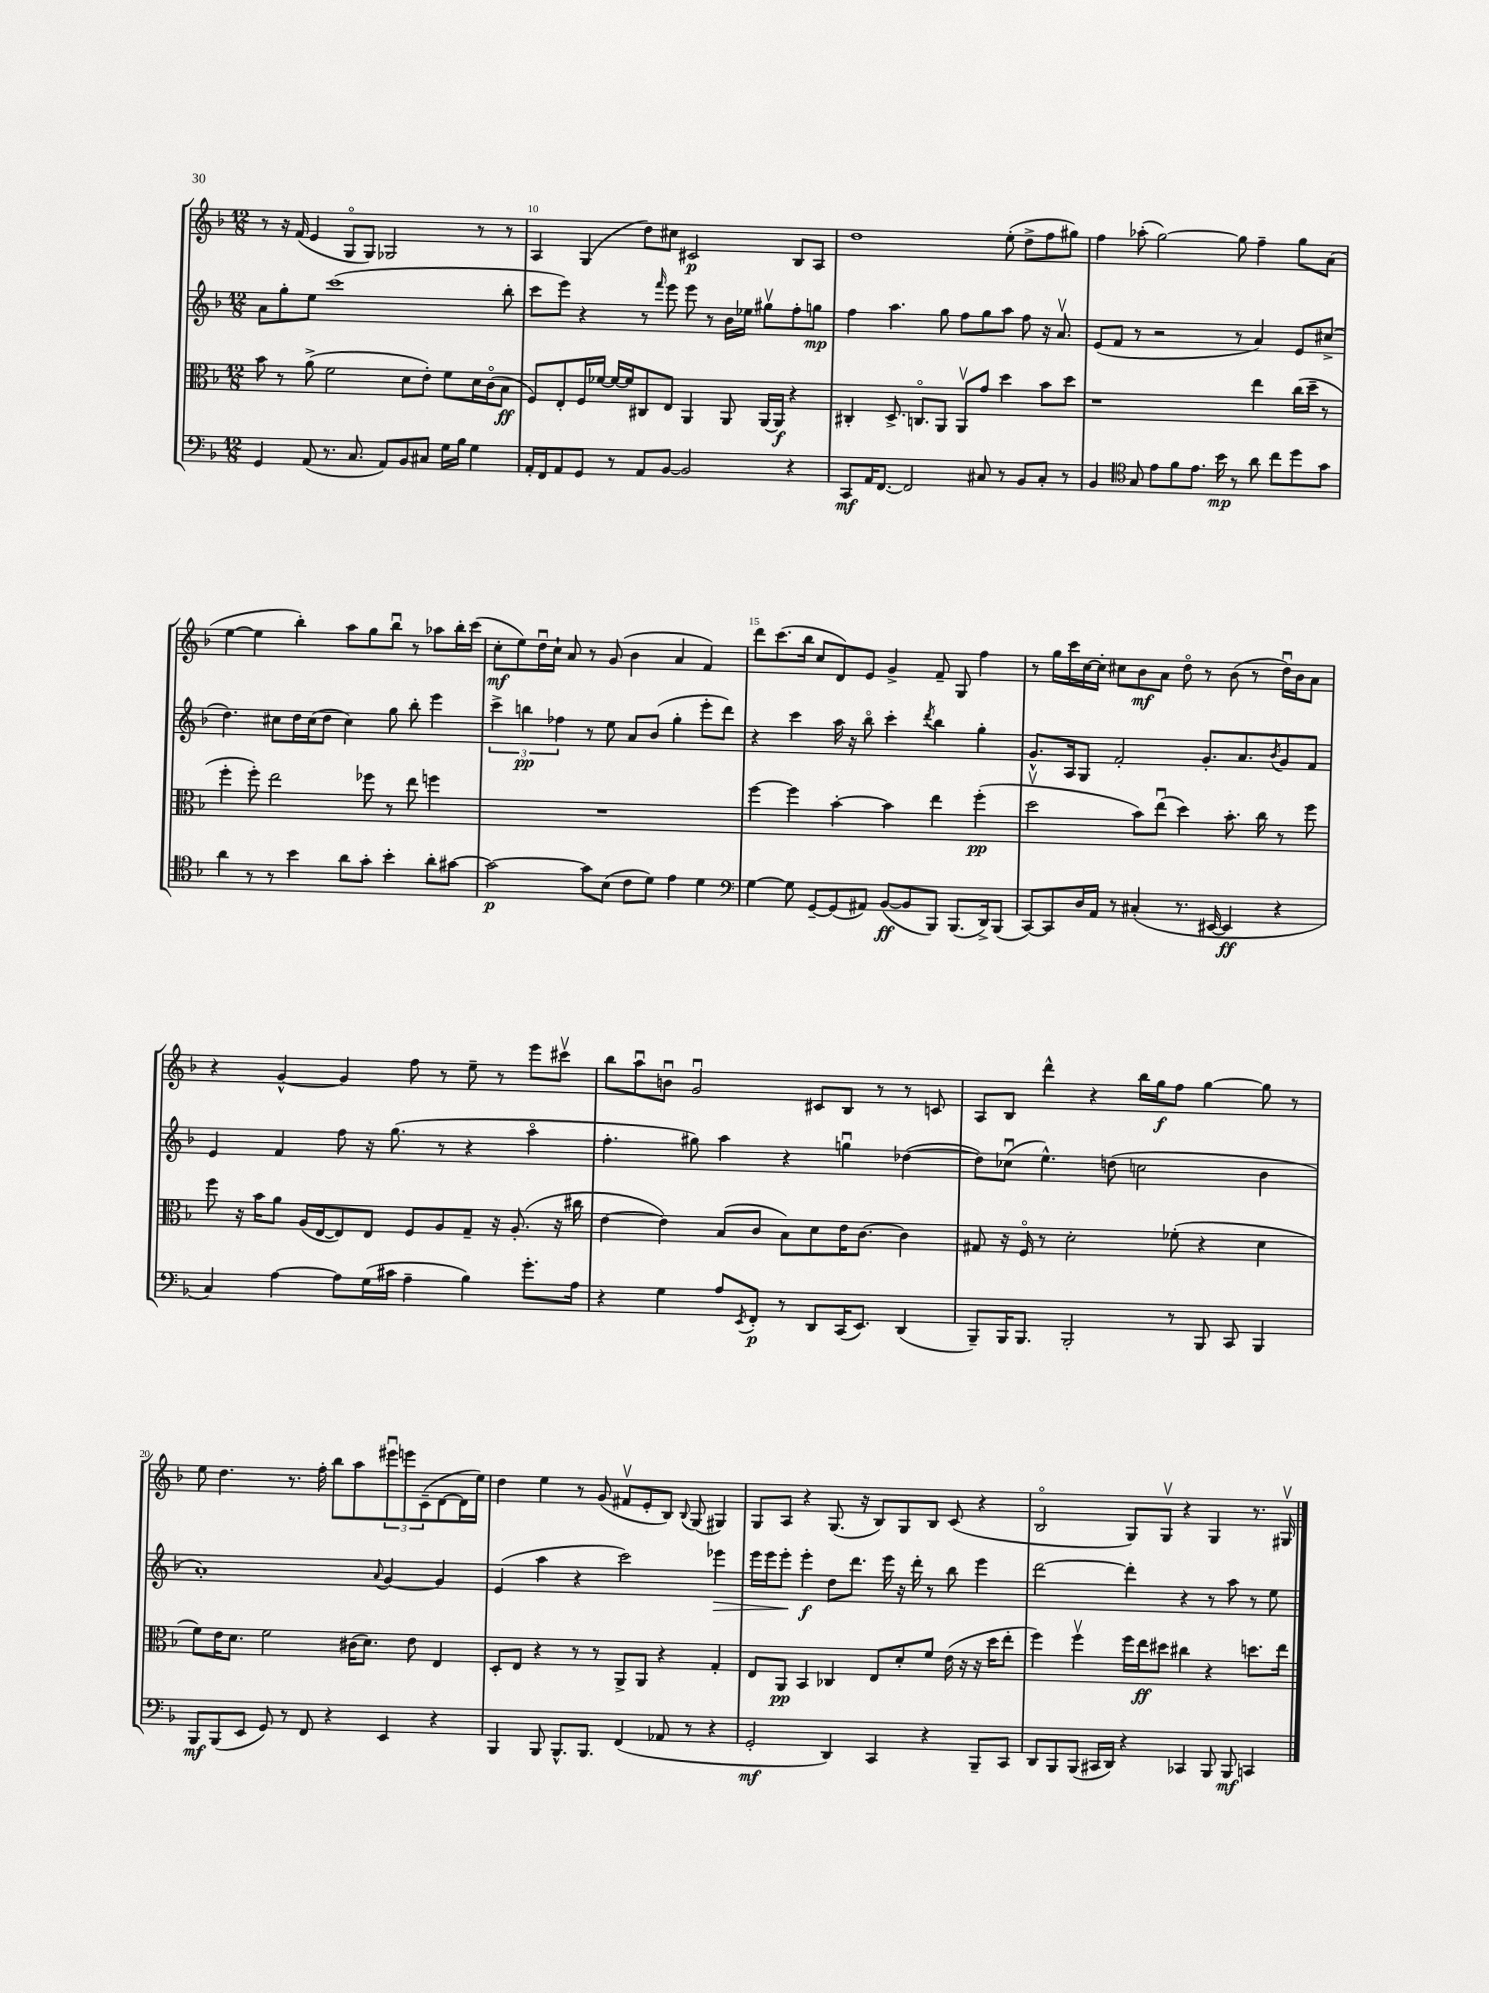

**kern	**kern	**kern	**kern
*staff4	*staff3	*staff2	*staff1
*clefF4	*clefC3	*clefG2	*clefG2
*k[b-]	*k[b-]	*k[b-]	*k[b-]
*M12/8	*M12/8	*M12/8	*M12/8
4GG/	8b-\	8a\L	8r
.	8r	8gg'\	16r
.	.	.	(16f/
(8AA/	(8a^\	8ee\J	4e/
8.r	2f\	(1ccc	.
.	.	.	8Go/L
8.C/	.	.	.
.	.	.	8G/J)
8AA/L)	.	.	2G-/
8BB-/	8d\L	.	.
8C#/J	8e'\J)	.	.
16G\LL	8f\L	.	.
16B-\JJ	.	.	.
4G\	16d\L	.	8r
.	(16co\J	.	.
.	8B-\J	8bb-'\	8r
=	=	=	=
16AA'/LL	8F/L)	8ccc\L	4A/
16FF/J	.	.	.
8AA/	8E'/	8eee\J)	.
8GG/J	16F/L	4r	(4G/
.	[16f-/JJ	.	.
8r	16f-/_LL	.	.
.	16f-/]J	.	.
8AA/L	8C#/	8r	8dd\L)
.	.	16qqfff/	.
[8BB-/J	8E/J	8eee\	8cc#\J
2BB-/]	4AA/	8eee\	2c#/
.	.	8r	.
.	8AA/	16b-\LL	.
.	.	16ee-\JJ	.
.	[16AA/LL	8gg#v\L	.
.	16AA/]JJ	.	.
4r	4r	8ff'\	8B-/L
.	.	8gg\J	8A/J
=	=	=	=
8CC/L	4C#'/	4ff\	1dd
16AA/K	.	.	.
[8.FF/J	.	.	.
.	8.D^/	4.aa\	.
2FF/]	.	.	.
.	8.Co/L	.	.
.	8AA/J	8gg\	.
.	8AAv/L	8ff\L	.
8C#/	8g/J	8gg\	.
8r	4dd\	8aa\J	(8ee'\
8BB-/L	.	8ff\	8dd^\L
8C#'/J	8b-\L	16r	8ff\
.	.	8.av/	.
8r	8dd\J	.	8gg#\J)
=	=	=	=
4BB-/	1r	(8e/L	4ff\
.	.	8f/J	.
*clefC4	*	*	*
8G/	.	8r	(8aa-'\
8e\L	.	2r	[2gg\)
8f\	.	.	.
8.e\J	.	.	.
16b-\	.	.	.
8r	.	8r	8gg\]
8a\	4ee\	4a/)	4ff~\
8cc\L	.	.	.
8dd\	(16cc\LL	8e/L	8gg\L
.	16dd~\JJ	.	.
8g\J	8r	(8cc#^/J	(8a\J
=	=	=	=
4a\	4ff'\	4.dd\)	[4ee\
8r	8ff'\)	.	4ee\]
8r	2ee\	8cc#\L	.
4b-\	.	16dd\L	4bb-'\)
.	.	(16cc#\J	.
.	.	8dd\J	.
8a\L	.	4cc#\)	8aa\L
8g'\J	8ff-\	.	8gg\
4b-'\	8r	8gg\	8bb-u\J
.	8ee\	8bb-'\	8r
8a'\L	4ff\	4eee\	8aa-\L
[8g#\J	.	.	16bb-'\L
.	.	.	(16ccc\JJ
=	=	=	=
2g#\_	1.r	6ccc^\	8cc'\L
.	.	.	8ee\)
.	.	6bb\	.
.	.	.	16ddu\L
.	.	.	16cc`\JJ
.	.	6ff-\	.
.	.	.	8a/
8g#\]L	.	8r	8r
(8B-\J	.	8ee\	(8g/
8c\L	.	8a/L	4b-\
8d\J)	.	(8b-/J	.
4e\	.	4gg'\	4a/
4d\	.	8eee'\L	4f/)
.	.	8ddd\J)	.
=	=	=	=
*clefF4	*	*	*
[4G\	[4ff\	4r	8ddd\L
.	.	.	(8.ccc\
8G\]	4ff\]	4ccc\	.
.	.	.	16bb-\Jk
[8GG~/L	.	.	8cc/L
(8GG/]	[4b-'\	16aa\	8d/)
.	.	16r	.
8AA#/J)	.	8bb-o\	8e/J
([8BB-/L	4b-\]	4ccc'\	4g^/
8BB-/]	.	.	.
.	.	8qddd/	.
8BBB-/J)	4ee\	4bb-\	8f~/
(8.BBB-/L	.	.	8G/
.	(4ff'\	4gg'\	4ff\
16DD^/k)	.	.	.
(8BBB-/J	.	.	.
=	=	=	=
[8CC/L)	2ddv\	8.g^^/L	8r
8CC/]	.	.	16gg\LL
.	.	16A/k	16ccc\
16D/L	.	8G/J	[16cc\
16AA/JJ	.	.	16cc'\]JJ
8r	.	2f'/	8cc#\L
(4C#'/	8b-\L)	.	8b-\
.	(8eeu\J	.	8a\J
8.r	4dd\)	.	8ddo\
.	.	8.g'/L	8r
[16EE#/	.	.	.
4EE#/]	8.b-'\	.	(8b-\
.	.	8.a/	.
.	.	.	8r
.	16cc\	.	.
.	.	8qb-/	.
4r	8r	8g/	16ddu\LL)
.	.	.	16b-\J
.	8ff\	8f/J	8a\J
=	=	=	=
4C/)	8ff\	4e/	4r
.	16r	.	.
.	16b-\LK	.	.
[4A\	8a\J	4f/	[4g^^/
.	(16A/LL	.	.
.	[16E/J	.	.
8A\]L	8E/])	8ff\	4g/]
(16G\L	8E/J	16r	.
16c#\JJ	.	(8.gg\	.
4A~\	8F/L	.	8ff\
.	8A/	8r	8r
4B-\)	8G~/J	4r	8ee~\
.	16r	.	8r
.	(8.A'/	.	.
8.g'\L	.	4aao\	8eee\L
.	16r	.	8ccc#v\J
16A\Jk	16cc#\	.	.
=	=	=	=
4r	[4e\	4.ff'\	8bb-\L
.	.	.	8aau\
4G\	4e\])	.	8bu\J
.	.	8gg#\)	2gu/
8A/L	(8B-/L	4aa\	.
8qEE/	.	.	.
8FF'/J	8c/J	.	.
8r	8B-\L)	4r	.
8DD/L	8d\	.	8c#/L
(16CC/K	16e\K	4ggu\	8B-/J
8.EE/J)	[8.c\J	.	.
.	.	.	8r
(4DD/	4c\]	([4dd-\	8r
.	.	.	8c/
=	=	=	=
8BBB-~/L)	8G#/	8dd-\]L)	8A/L
16BBB-/K	16r	(8cc-u\J	8B-/J
8.BBB-/J	16Fo/	.	.
.	8r	4.ee^^\)	4ddd^^\
2BBB-'/	2d'\	.	.
.	.	.	4r
.	.	(8dd\	.
.	.	2cc\	16bb-\LL
.	.	.	16gg\J
8r	(8f-'\	.	8ff\J
8BBB-/	4r	.	[4gg\
8CC/	.	.	.
4BBB-/	4d\	4b-\	8gg\]
.	.	.	8r
=	=	=	=
8BBB-/L	8f\L)	1a')	8ee\
(8BBB-/	16e\K	.	4.dd\
.	8.d\J	.	.
8EE/J	.	.	.
8GG/)	2f\	.	.
8r	.	.	8.r
8FF/	.	.	.
.	.	.	16ff'\
4r	.	.	8bb-\L
.	(16c#\LK	.	8aa\
.	8.d\J)	.	.
.	.	8qqa/	.
4EE/	.	[4g/	12eee#u\
.	.	.	12eee\
.	8e\	.	.
.	.	.	(12c~\
4r	4E/	4g/]	[8d\
.	.	.	16d\]L
.	.	.	16ee\JJ)
=	=	=	=
4BBB-/	8D'/L	(4e/	4dd\
.	8E/J	.	.
8BBB-/	4r	4aa\	4ee\
8.BBB-^^/L	.	.	.
.	8r	4r	8r
8.BBB-/J	.	.	.
.	8r	.	(8g/
(4FF/	8AA^/L	2ccc\)	8f#v/L
.	8AA/J	.	8e'/
8AA-/	4r	.	8B-/J)
.	.	.	8qqB-/
8r	.	.	(8G/
4r	4G'/	4eee-\	4G#/)
=	=	=	=
2GG'/	8E/L	16eee\LL	8G/L
.	.	16eee\J	.
.	8AA/J	8eee'\J	8A/J
.	4BB-/	4eee'\	4r
4DD/)	4C-/	8dd\L	(8.G/
.	.	8.ddd\J	.
.	.	.	16r
4CC/	8E/L	.	8B-/L)
.	.	16eee\	.
.	8d'/	16r	8G/
.	.	16ddd'\	.
4r	8f/J	8r	8B-/J
.	(16e\	8bb-\	(8c/
.	16r	.	.
8BBB-~/L	16r	4eee\	4r
.	16dd\LK	.	.
8CC/J	8ee'\J	.	.
=	=	=	=
8DD/L	4ff\)	[2ddd\	2B-o/
8BBB-/	.	.	.
(8BBB-/J	4ffv\	.	.
16CC#/LL	.	.	.
16DD/JJ)	.	.	.
4r	16ff\LL	4ddd'\]	8G/L)
.	16ee\J	.	.
.	8dd#\J	.	8Gv/J
4CC-/	4cc#\	4r	4r
8BBB-/	4r	8r	4G/
8BBB-/	.	8aa\	.
4CC/	8.dd\L	8r	8.r
.	.	8ee\	.
.	16ee\Jk	.	16G#v/
==	==	==	==
*-	*-	*-	*-
